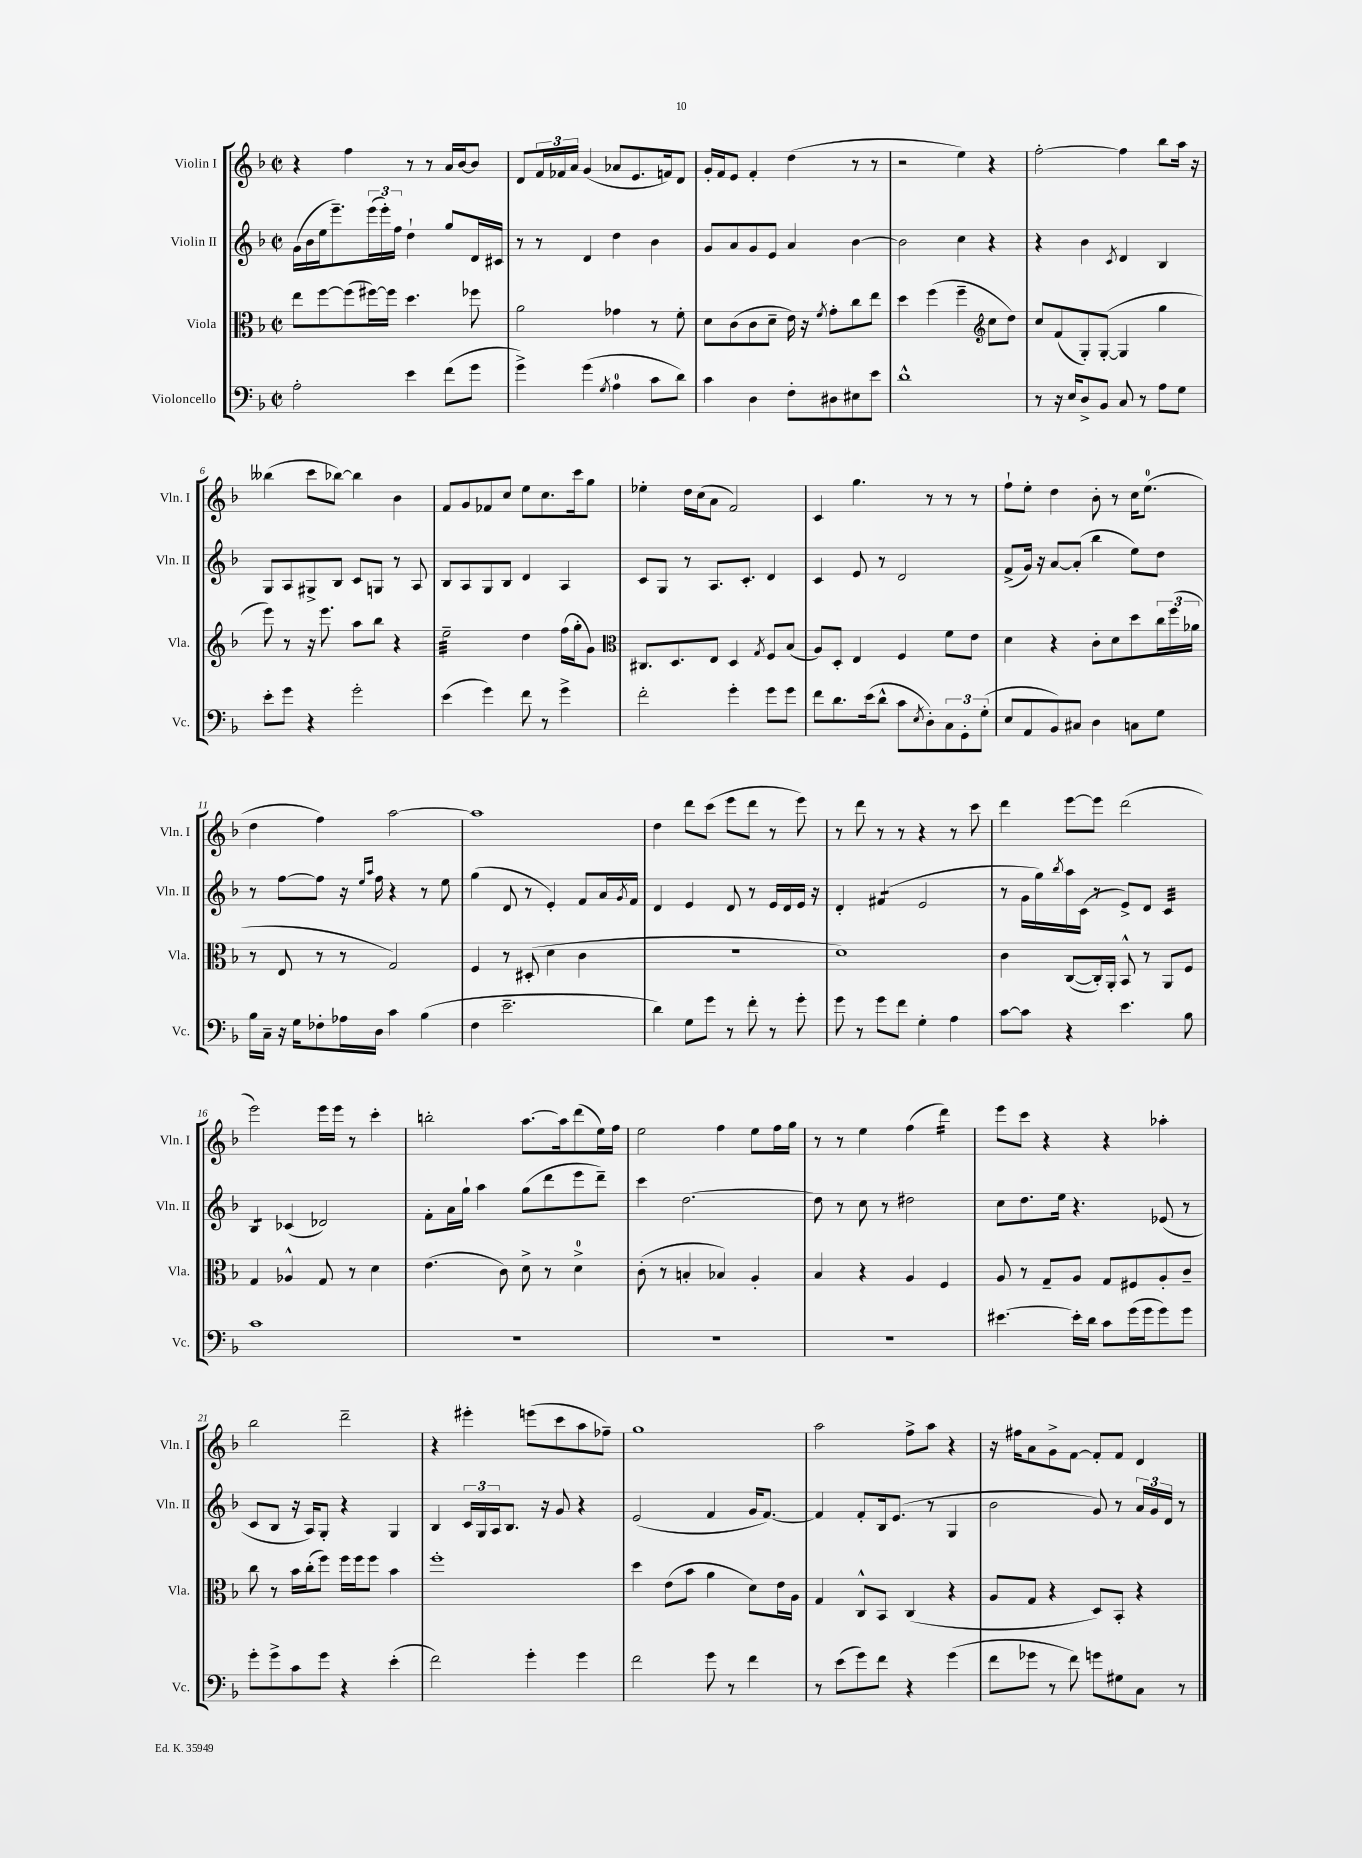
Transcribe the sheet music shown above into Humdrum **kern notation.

**kern	**kern	**kern	**kern
*staff4	*staff3	*staff2	*staff1
*clefF4	*clefC3	*clefG2	*clefG2
*k[b-]	*k[b-]	*k[b-]	*k[b-]
*M2/2	*M2/2	*M2/2	*M2/2
*met(c|)	*met(c|)	*met(c|)	*met(c|)
2A'	8ee	(16g	4r
.	.	16b-	.
.	[8ff	16ee	.
.	.	8.eee~)	.
.	(8ff]	.	4ff
.	[16ff#)	(24eee	.
.	.	24eee')	.
.	16ff#]	.	.
.	.	24ff	.
4e	4.dd	4dd`	8r
.	.	.	8r
(8f	.	8gg	16a
.	.	.	[16b-
8g	8ff-	16d	8b-]
.	.	16c#	.
=	=	=	=
4g^)	2a	8r	8d
.	.	8r	24f
.	.	.	24f-
.	.	.	24a
(4g	.	4d	(4g
8qG	.	.	.
4A	4g-	4dd	8a-
.	.	.	8.e
8c	8r	4b-	.
.	.	.	16f)
8d)	8f'	.	8d
=	=	=	=
4c	8d	8g	16g'
.	.	.	16f
.	(8c	8a	8e
4D	8c	8g	4f'
.	8d~	8e	.
8F'	16e)	4a	(4dd
.	16r	.	.
.	8qf	.	.
8D#	8g'	.	.
8E#	8cc	[4b-	8r
8e	8ee	.	8r
=	=	=	=
1d^^	4dd	2b-]	2r
.	(4ff	.	.
.	4ff~	4cc	4ee)
*	*clefG2	*	*
.	8cc	4r	4r
.	8dd)	.	.
=	=	=	=
8r	8cc	4r	[2ff'
16r	(8f	.	.
16E	.	.	.
8D^	8G')	4b-	.
8BB-	([8G'	.	.
.	.	8qc	.
8C	4G]	4d	4ff]
8r	.	.	.
8A	4gg	4B-	8bb-
8G	.	.	16aa
.	.	.	16r
=	=	=	=
8e'	8eee)	8G	(4bb--
8g	8r	8A	.
4r	16r	8G#^	8ccc
.	8.eee	.	.
.	.	8B-	[8bb-)
2g'	8aa	8c	4bb-]
.	8bb-	8G	.
.	4r	8r	4b-
.	.	8A	.
=	=	=	=
(4e	2ee~	8B-	8f
.	.	8A	8g
4g)	.	8G	8f-
.	.	8B-	8cc
8f	4dd	4d	8ee
8r	.	.	8.cc
4g^	(16ff	4A	.
.	16gg'	.	16ccc
.	8g)	.	8gg
=	=	=	=
*	*clefC3	*	*
2f'	8.C#	8c	4ee-'
.	.	8G	.
.	8.D	.	.
.	.	8r	16dd
.	.	.	(16cc
.	8E	8.A	8a
4g'	4D	.	2f)
.	.	8.c'	.
.	8qG	.	.
8g	8F	4d	.
8g	(8B-	.	.
=	=	=	=
8f	8A)	4c	4c
8.d	8D'	.	.
.	4E	8e	4.gg
(16e	.	.	.
8d^^	.	8r	.
8c	4F	2d	.
8qE	.	.	.
8D')	.	.	8r
12C	8f	.	8r
12GG'	.	.	.
.	8e	.	8r
(12G'	.	.	.
=	=	=	=
8E	4d	(8f^	8ff`
8AA	.	16g)	8ee'
.	.	16r	.
8BB-)	4r	[8a	4dd
8C#	.	(8a']	.
4D	8c'	4bb-	8b-'
.	8d	.	8r
8C	8dd	8ee)	16cc
.	.	.	(8.ee
8G	24cc	8dd	.
.	(24ff	.	.
.	24a-	.	.
=	=	=	=
16B-	8r	8r	4dd
16C~	.	.	.
16r	8E	[8ff	.
16G	.	.	.
8F-'	8r	8ff]	4ff)
16A-	8r	16r	.
.	.	16qqee	.
.	.	16qqaa	.
16D	.	16ff	.
4c	2G)	4r	[2aa
(4B-	.	8r	.
.	.	8ee	.
=	=	=	=
4F	4F	(4gg	1aa]
2.e~	8r	8d	.
.	(8D#'	8r	.
.	4d	4e')	.
.	4c	8f	.
.	.	16a	.
.	.	8qg	.
.	.	16f	.
=	=	=	=
4d)	1r	4d	4dd
8G	.	4e	8ddd
8g	.	.	(8ccc
8r	.	8d	8eee
8f'	.	8r	8ddd
8r	.	16e	8r
.	.	16d	.
8g'	.	16e	8eee)
.	.	16r	.
=	=	=	=
8g	1d)	4d'	8r
8r	.	.	8ddd
8g	.	(4f#	8r
8f	.	.	8r
4G'	.	2e	4r
4A	.	.	8r
.	.	.	8ccc
=	=	=	=
[8c	4c	8r	4ddd
8c]	.	16g	.
.	.	16gg)	.
.	.	8qbb-	.
4r	([8C	16aa	[8eee
.	.	(16c	.
.	16C'])	8r	8eee]
.	16AA'	.	.
4.e	8BB-^^	8e^)	(2ddd
.	8r	8d	.
.	8AA	4c	.
8B-	8F	.	.
=	=	=	=
1c	4G	4B-	2eee)
.	4A-^^	(4c-	.
.	8G	2d-)	16eee
.	.	.	16eee
.	8r	.	8r
.	4d	.	4ccc'
=	=	=	=
1r	(4.e	8f'	2bb'
.	.	16a	.
.	.	16gg`	.
.	.	4aa	.
.	8c)	.	.
.	8d^	(8gg	[8.aa
.	8r	8ddd	.
.	.	.	16aa]
.	4d^	8eee	(8ddd
.	.	8ddd~)	16ee)
.	.	.	16ff
=	=	=	=
1r	(8c'	4ccc	2ee
.	8r	.	.
.	4B'	[2.dd	.
.	4B-)	.	4ff
.	4A'	.	8ee
.	.	.	16ff
.	.	.	16gg
=	=	=	=
1r	4B-	8dd]	8r
.	.	8r	8r
.	4r	8cc	4ee
.	.	8r	.
.	4A	2dd#	(4ff
.	4F	.	4ddd)
=	=	=	=
[4.e#	8A	8cc	8eee
.	8r	8.dd	8ccc
.	8G~	.	4r
.	.	16ee	.
16e#']	8A	4.r	.
16d	.	.	.
8c	8G	.	4r
(16g	8F#	.	.
16g	.	.	.
8g)	8A'	(8e-	4aa-'
8g	8c~	8r	.
=	=	=	=
8g'	8cc	8c	2bb-
8g^	8r	8B-	.
8c	16b-	16r	.
.	(16cc'	16A)	.
8g	8ff)	8G'	.
4r	16ff	4r	2ddd~
.	16ff	.	.
.	8ff	.	.
(4e'	4b-	4G	.
=	=	=	=
2f)	1ff'	4B-	4r
.	.	24c	4eee#'
.	.	24G	.
.	.	24A	.
.	.	8.B-	.
4g'	.	.	(8eee
.	.	16r	.
.	.	8g	8ccc
4g	.	4r	8aa
.	.	.	8ff-~)
=	=	=	=
2f	4dd	(2e	1gg
.	(8e	.	.
.	8b-	.	.
8g	4a	4f	.
8r	.	.	.
4f	8d)	16g	.
.	.	[8.f)	.
.	16e	.	.
.	16A	.	.
=	=	=	=
8r	4G	4f]	2aa
(8e	.	.	.
8g)	8C^^	8f'	.
8f	8BB-	16B-	.
.	.	(8.e	.
4r	(4C	.	8ff^
.	.	8r	8aa
(4g	4r	4G	4r
=	=	=	=
8f	8A	2b-	16r
.	.	.	16ff#
8g-	8G	.	8a
8r	4r	.	8g^
8f)	.	.	[8f
8g	8D)	8g)	8f']
8G#	8BB-'	8r	8f
8C	4r	24a	4d
.	.	24g	.
.	.	24d	.
8r	.	8r	.
==	==	==	==
*-	*-	*-	*-
